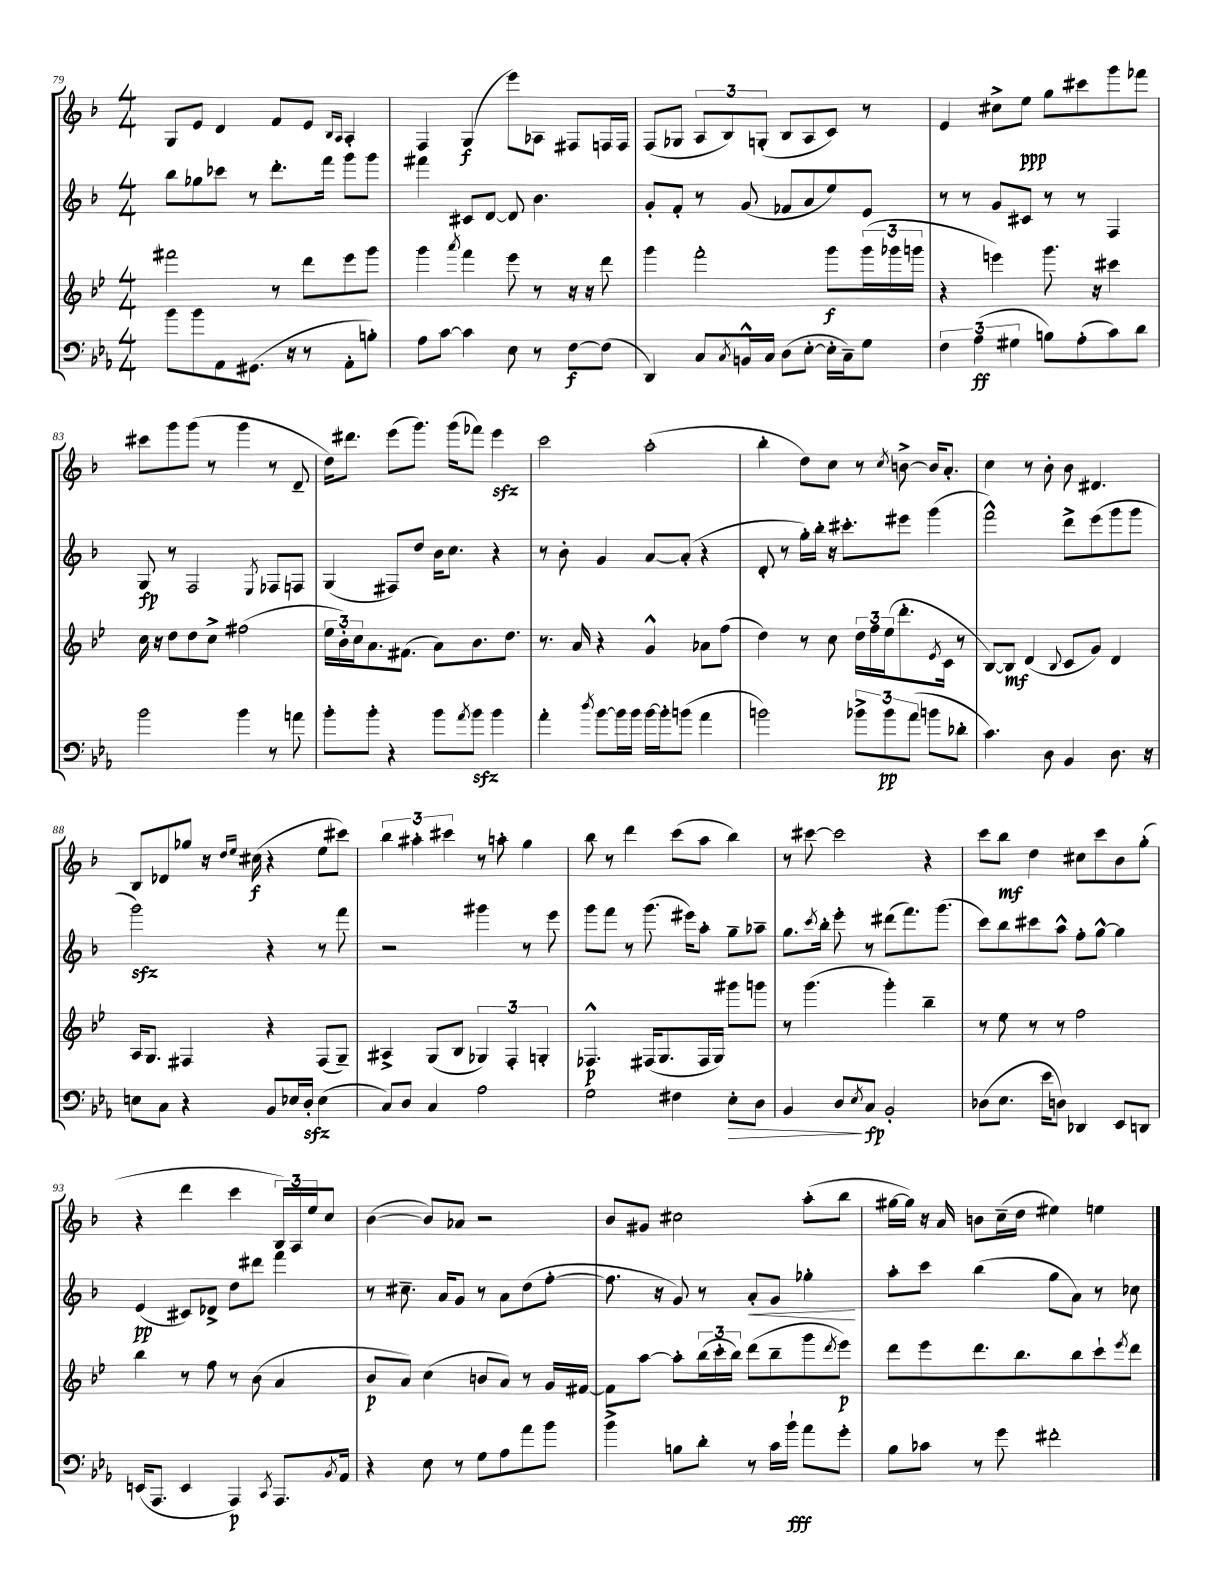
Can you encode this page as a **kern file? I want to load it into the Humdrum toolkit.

**kern	**dynam	**kern	**dynam	**kern	**dynam	**kern	**dynam
*part4	*part4	*part3	*part3	*part2	*part2	*part1	*part1
*staff4	*staff4	*staff3	*staff3	*staff2	*staff2	*staff1	*staff1
*clefF4	*	*clefG2	*	*clefG2	*	*clefG2	*
*k[b-e-a-]	*	*k[b-e-]	*	*k[b-]	*	*k[b-]	*
*M4/4	*	*M4/4	*	*M4/4	*	*M4/4	*
=79	=79	=79	=79	=79	=79	=79	=79
8b-\L	.	2fff#X\	.	8bb-\L	.	8G/L	.
8b-\	.	.	.	8gg-X\	.	8e/J	.
8AA-\	.	.	.	8ccc-X\J	.	4d/	.
(8.GG#X\J	.	.	.	8r	.	.	.
.	.	8r	.	8.ddd'\L	.	8f/L	.
16r	.	.	.	.	.	.	.
8r	.	8ddd\L	.	.	.	8e/J	.
.	.	.	.	16fff\Jk	.	.	.
.	.	.	.	.	.	16qqB-/LL	.
.	.	.	.	.	.	16qqA/JJ	.
8AA-'\L	.	8eee-\	.	8ggg\L	.	4A'/	.
8Bn'\J)	.	8ggg\J	.	8ggg\J	.	.	.
=80	=80	=80	=80	=80	=80	=80	=80
8A-\L	.	4ggg\	.	4fff#X\	.	4F/	.
[8c\J	.	.	.	.	.	.	.
.	.	8qaaa/	.	.	.	.	.
4c\]	.	4fff\	.	8c#X/L	.	(4G/	f
.	.	.	.	[8d/J	.	.	.
8E-\	.	8eee-\	.	8d/]	.	8eee\L)	.
8r	.	8r	.	4.b-\	.	8A-X\J	.
[8F\L	f	16r	.	.	.	8F#X/L	.
.	.	16r	.	.	.	.	.
(8F\J]	.	8ddd\	.	.	.	16Fn/L	.
.	.	.	.	.	.	16F/JJ	.
=81	=81	=81	=81	=81	=81	=81	=81
4DD/)	.	4ggg\	.	8g'/L	.	(8F/L	.
.	.	.	.	8f'/J	.	8G-X/J	.
8C/L	.	2fff'\	.	8r	.	12A/L	.
.	.	.	.	.	.	12B-/)	.
8qC/	.	.	.	.	.	.	.
16BBn^^/L	.	.	.	(8g/	.	.	.
.	.	.	.	.	.	(12Gn'/J	.
16C/JJ	.	.	.	.	.	.	.
(8D\L	.	.	.	8f-X/L	.	8B-/L	.
[8E-'\J	.	.	.	8a/	.	8A/	.
16E-'\LL]	.	8ggg\L	f	8ee/)	.	8c/J)	.
16C~\J)	.	.	.	.	.	.	.
8G\J	.	(24ggg\L	.	8e/J	.	8r	.
.	.	24ggg-X\	.	.	.	.	.
.	.	24gggn\JJ	.	.	.	.	.
=82	=82	=82	=82	=82	=82	=82	=82
6F\	.	4r	.	8r	.	4e/	.
.	.	.	.	8r	.	.	.
(6A-\	ff	.	.	.	.	.	.
.	.	4eeen\)	.	8g/L	.	8cc#X^\L	.
6G#X\	.	.	.	.	.	.	.
.	.	.	.	8c#X/J	.	8ee\J	ppp
8Bn\L)	.	8.ggg\	.	8r	.	8gg\L	.
(8A-'\	.	.	.	8r	.	8ccc#X\	.
.	.	16r	.	.	.	.	.
8c\)	.	4ccc#X\	.	4F/	.	8ggg\	.
8d\J	.	.	.	.	.	8fff-X\J	.
!!LO:LB:g=z
=83	=83	=83	=83	=83	=83	=83	=83
2b-\	.	16cc\	.	8G/	fp	8ccc#X\L	.
.	.	16r	.	.	.	.	.
.	.	8dd\L	.	8r	.	8ggg\	.
.	.	8dd\	.	2F/	.	(8ggg\J	.
.	.	8cc^\J	.	.	.	8r	.
4b-\	.	(2ff#X\	.	.	.	4ggg\	.
.	.	.	.	8qE/	.	.	.
8r	.	.	.	8F-X/L	.	8r	.
8an\	.	.	.	8Fn/J	.	8d~/	.
=84	=84	=84	=84	=84	=84	=84	=84
8b-'\L	.	24ee-\LL	.	(4G/	.	16dd\KL)	.
.	.	24b-'\)	.	.	.	.	.
.	.	.	.	.	.	8.ddd#X\J	.
.	.	24cc\J	.	.	.	.	.
8b-'\J	.	8.a\	.	.	.	.	.
4r	.	.	.	8F#X/L)	.	(8eee\L	.
.	.	(8.f#X\J	.	.	.	.	.
.	.	.	.	8dd/J	.	8.ggg\J)	.
8b-\L	.	8a\L)	.	16b-\KL	.	.	.
.	.	.	.	8.cc\J	.	(16ggg\KL	.
8qa-/	.	.	.	.	.	.	.
8b-zz\J	.	8.b-\	.	.	.	8fff-X\J)	.
4b-\	.	.	.	4r	.	4eeezz\	.
.	.	8.dd\J	.	.	.	.	.
=85	=85	=85	=85	=85	=85	=85	=85
4a-'\	.	8.r	.	8r	.	2ccc\	.
.	.	.	.	8b-'\	.	.	.
.	.	16a/	.	.	.	.	.
8qdd/	.	.	.	.	.	.	.
[8b-\L	.	4r	.	4g/	.	.	.
16b-\L]	.	.	.	.	.	.	.
16b-\JJ	.	.	.	.	.	.	.
[16b-\LL	.	4g^^/	.	[8a/L	.	(2aa'\	.
16b-'\J]	.	.	.	.	.	.	.
(8bn\J	.	.	.	(8a'/J]	.	.	.
4a-\	.	8a-X\L	.	4r	.	.	.
.	.	(8ff\J	.	.	.	.	.
=86	=86	=86	=86	=86	=86	=86	=86
2bn\)	.	4dd\)	.	8d'/	.	4bb-'\	.
.	.	.	.	8r	.	.	.
.	.	8r	.	16gg'\LL)	.	8dd\L)	.
.	.	.	.	16bb-'\JJ	.	.	.
.	.	8cc\	.	16r	.	8cc\J	.
.	.	.	.	8.ccc#X'\L	.	.	.
12b-X^\L	.	24dd\LL	.	.	.	8r	.
.	.	24ff\	.	.	.	.	.
12b-\	pp	(24ee-\J	.	.	.	.	.
.	.	.	.	.	.	8qcc/	.
.	.	8.ddd'\	.	8eee#X\J	.	[8bn^\	.
(12a-\J	.	.	.	.	.	.	.
8bn\L	.	.	.	(4ggg\	.	16b/KL]	.
.	.	8qe-/	.	.	.	.	.
.	.	16c\Jk	.	.	.	8.a'/J	.
8d-X'\J	.	8r	.	.	.	.	.
=87	=87	=87	=87	=87	=87	=87	=87
4.c\)	.	[8B-/L)	.	2fff^^\)	.	4cc\	.
.	.	8B-/J]	mf	.	.	.	.
.	.	(4d/	.	.	.	8r	.
8D\	.	.	.	.	.	8b-'\	.
.	.	8qqB-/	.	.	.	.	.
4BB-/	.	8c/L	.	8ddd^\L	.	8b-\	.
.	.	8g/J)	.	(8eee\	.	4.d#X/	.
8.D\	.	4d/	.	8ggg\	.	.	.
.	.	.	.	8ggg\J	.	.	.
16r	.	.	.	.	.	.	.
!!LO:LB:g=z
=88	=88	=88	=88	=88	=88	=88	=88
8En\L	.	16A/KL	.	2gggzz\)	.	8B-/L	.
.	.	8.G/J	.	.	.	.	.
8C\J	.	.	.	.	.	8d-X/	.
4r	.	4F#X/	.	.	.	8gg-X/J	.
.	.	.	.	.	.	16r	.
.	.	.	.	.	.	16qqdd/LL	.
.	.	.	.	.	.	16qqee/JJ	.
.	.	.	.	.	.	(16cc#X\	f
8BB-/L	.	4r	.	4r	.	4r	.
16E-X/L	.	.	.	.	.	.	.
16Dzz'/JJ	.	.	.	.	.	.	.
(4E-\	.	(8F#/L	.	8r	.	8ee\L	.
.	.	8G~/J)	.	8fff\	.	8ccc#X\J)	.
=89	=89	=89	=89	=89	=89	=89	=89
8C/L)	.	4A#X^/	.	2r	.	6bb-\	.
8D/J	.	.	.	.	.	.	.
.	.	.	.	.	.	6aa#X'\	.
4C/	.	(8G/L	.	.	.	.	.
.	.	.	.	.	.	6ccc#X\	.
.	.	8B-/J	.	.	.	.	.
2A-\	.	6G-X/)	.	4ggg#X\	.	8r	.
.	.	.	.	.	.	8aan'\	.
.	.	6F'/	.	.	.	.	.
.	.	.	.	8r	.	4gg\	.
.	.	6Gn'/	.	.	.	.	.
.	.	.	.	8eee\	.	.	.
=90	=90	=90	=90	=90	=90	=90	=90
2G\	.	4.F-X^^/	p	8ggg\L	.	8bb-\	.
.	.	.	.	8fff\J	.	8r	.
.	.	.	.	8r	.	4ddd\	.
.	.	(16F#X/KL	.	(8.ggg\	.	.	.
.	.	8.G/	.	.	.	.	.
4F#X\	.	.	.	.	.	(8ccc\L	.
.	.	.	.	16eee#X\KL)	.	.	.
.	.	16F#/L	.	8aa'\J	.	8aa\J	.
.	.	16G/JJ)	.	.	.	.	.
!	!LO:HP:b	!	!	!	!	!	!
8E-'\L	>	8ggg#X\L	.	8gg~\L	.	4bb-\)	.
8D\J	.	8gggn\J	.	8aa-X~\J	.	.	.
=91	=91	=91	=91	=91	=91	=91	=91
4BB-/	.	8r	.	8.gg\L	.	8r	.
.	.	(4.ggg\	.	.	.	[8ccc#X\	.
.	.	.	.	8qccc/	.	.	.
.	.	.	.	16bb-'\Jk	.	.	.
8D/L	.	.	.	8eee'\	.	2ccc#\]	.
8qE-/	.	.	.	.	.	.	.
8C/J	] fp	.	.	8r	.	.	.
2BB-'/	.	4ggg'\)	.	(8ddd#X\L	.	.	.
.	.	.	.	8.fff\)	.	.	.
.	.	4bb-~\	.	.	.	4r	.
.	.	.	.	(8.ggg\J	.	.	.
=92	=92	=92	=92	=92	=92	=92	=92
(8D-X\L	.	8r	.	8ccc\L)	.	8ccc\L	.
8.E-\J	.	8ee-\	.	8bb-\	.	8bb-\J	mf
.	.	8r	.	8ccc#X\	.	4dd\	.
16e-\KL	.	.	.	.	.	.	.
8Dn\J)	.	8r	.	8aa^^\J	.	.	.
4DD-X/	.	2ff\	.	8ff'\L	.	8cc#X\L	.
.	.	.	.	[8gg^^\J	.	8ccc\	.
8EE-/L	.	.	.	4gg\]	.	8b-\	.
8DDn/J	.	.	.	.	.	(8gg'\J	.
!!LO:LB:g=z
=93	=93	=93	=93	=93	=93	=93	=93
(16EEn/KL	.	4bb-\	.	(4e/	pp	4r	.
8.AAA-/J	.	.	.	.	.	.	.
4EE/	.	8r	.	8c#X/L)	.	4ddd\	.
.	.	8ff\	.	8d-X^/J	.	.	.
4AAA-/)	p	8r	.	8dd\L	.	4ccc\	.
.	.	(8b-\	.	8ddd#X\J	.	.	.
8qCC/	.	.	.	.	.	.	.
8.AAA-/L	.	4a/	.	4fff\	.	24B-/LL)	.
.	.	.	.	.	.	24A/	.
.	.	.	.	.	.	24ee/J	.
.	.	.	.	.	.	8cc/J	.
8qBB-/	.	.	.	.	.	.	.
16AA-/Jk	.	.	.	.	.	.	.
=94	=94	=94	=94	=94	=94	=94	=94
4r	.	8b-/L	p	8r	.	([4b-\	.
.	.	8a/J)	.	8.cc#X~\	.	.	.
8E-\	.	(4cc\	.	.	.	8b-/L])	.
.	.	.	.	16a/KL	.	.	.
8r	.	.	.	8g/J	.	8a-X/J	.
8G\L	.	8bn/L	.	8r	.	2r	.
8A-\	.	8a/J)	.	8a\L	.	.	.
8a-\	.	8r	.	(8dd\	.	.	.
8b-\J	.	16g/LL	.	[8ff'\J	.	.	.
.	.	[16f#X/JJ	.	.	.	.	.
=95	=95	=95	=95	=95	=95	=95	=95
4b-^\	.	8f#\L]	.	8.ff\]	.	8b-/L	.
.	.	[8aa\J	.	.	.	8g#X/J	.
.	.	.	.	16r	.	.	.
8Bn\L	.	8aa'\L]	.	8g/)	.	2cc#X\	.
8d'\J	.	(24bb-\L	.	8r	.	.	.
.	.	24ccc'\	.	.	.	.	.
.	.	24bb-\JJ)	.	.	.	.	.
!	!	!	!	!	!LO:HP:b	!	!
8r	.	(8ddd\L	.	8a'/L	<	.	.
16c\LL	.	8bb-~\	.	8g/J	.	.	.
16b-`\JJ	fff	.	.	.	.	.	.
8a-\L	.	8ggg\	.	4gg-X'\	.	(8aa'\L	.
.	.	8qddd/	.	.	.	.	.
8g'\J	.	8eee-\J)	p	.	.	8bb-\J	.
.	.	.	.	.	[	.	.
=96	=96	=96	=96	=96	=96	=96	=96
8B-\L	.	8ddd\L	.	8aa'\L	.	[16gg#X\LL	.
.	.	.	.	.	.	16gg#\JJ])	.
8c-X\J	.	8eee-\	.	8ccc\J	.	16r	.
.	.	.	.	.	.	16a/	.
8r	.	8.ddd\	.	(4bb-\	.	8bn\L	.
8g\	.	.	.	.	.	(16cc~\L	.
.	.	8.bb-\	.	.	.	16dd\JJ	.
2f#X'\	.	.	.	8gg\L	.	4ee#X\)	.
.	.	8bb-\	.	8a\J)	.	.	.
.	.	8ccc`\	.	8r	.	4een\	.
.	.	8qeee-/	.	.	.	.	.
.	.	8ddd\J	.	8cc-X\	.	.	.
==	==	==	==	==	==	==	==
*-	*-	*-	*-	*-	*-	*-	*-
